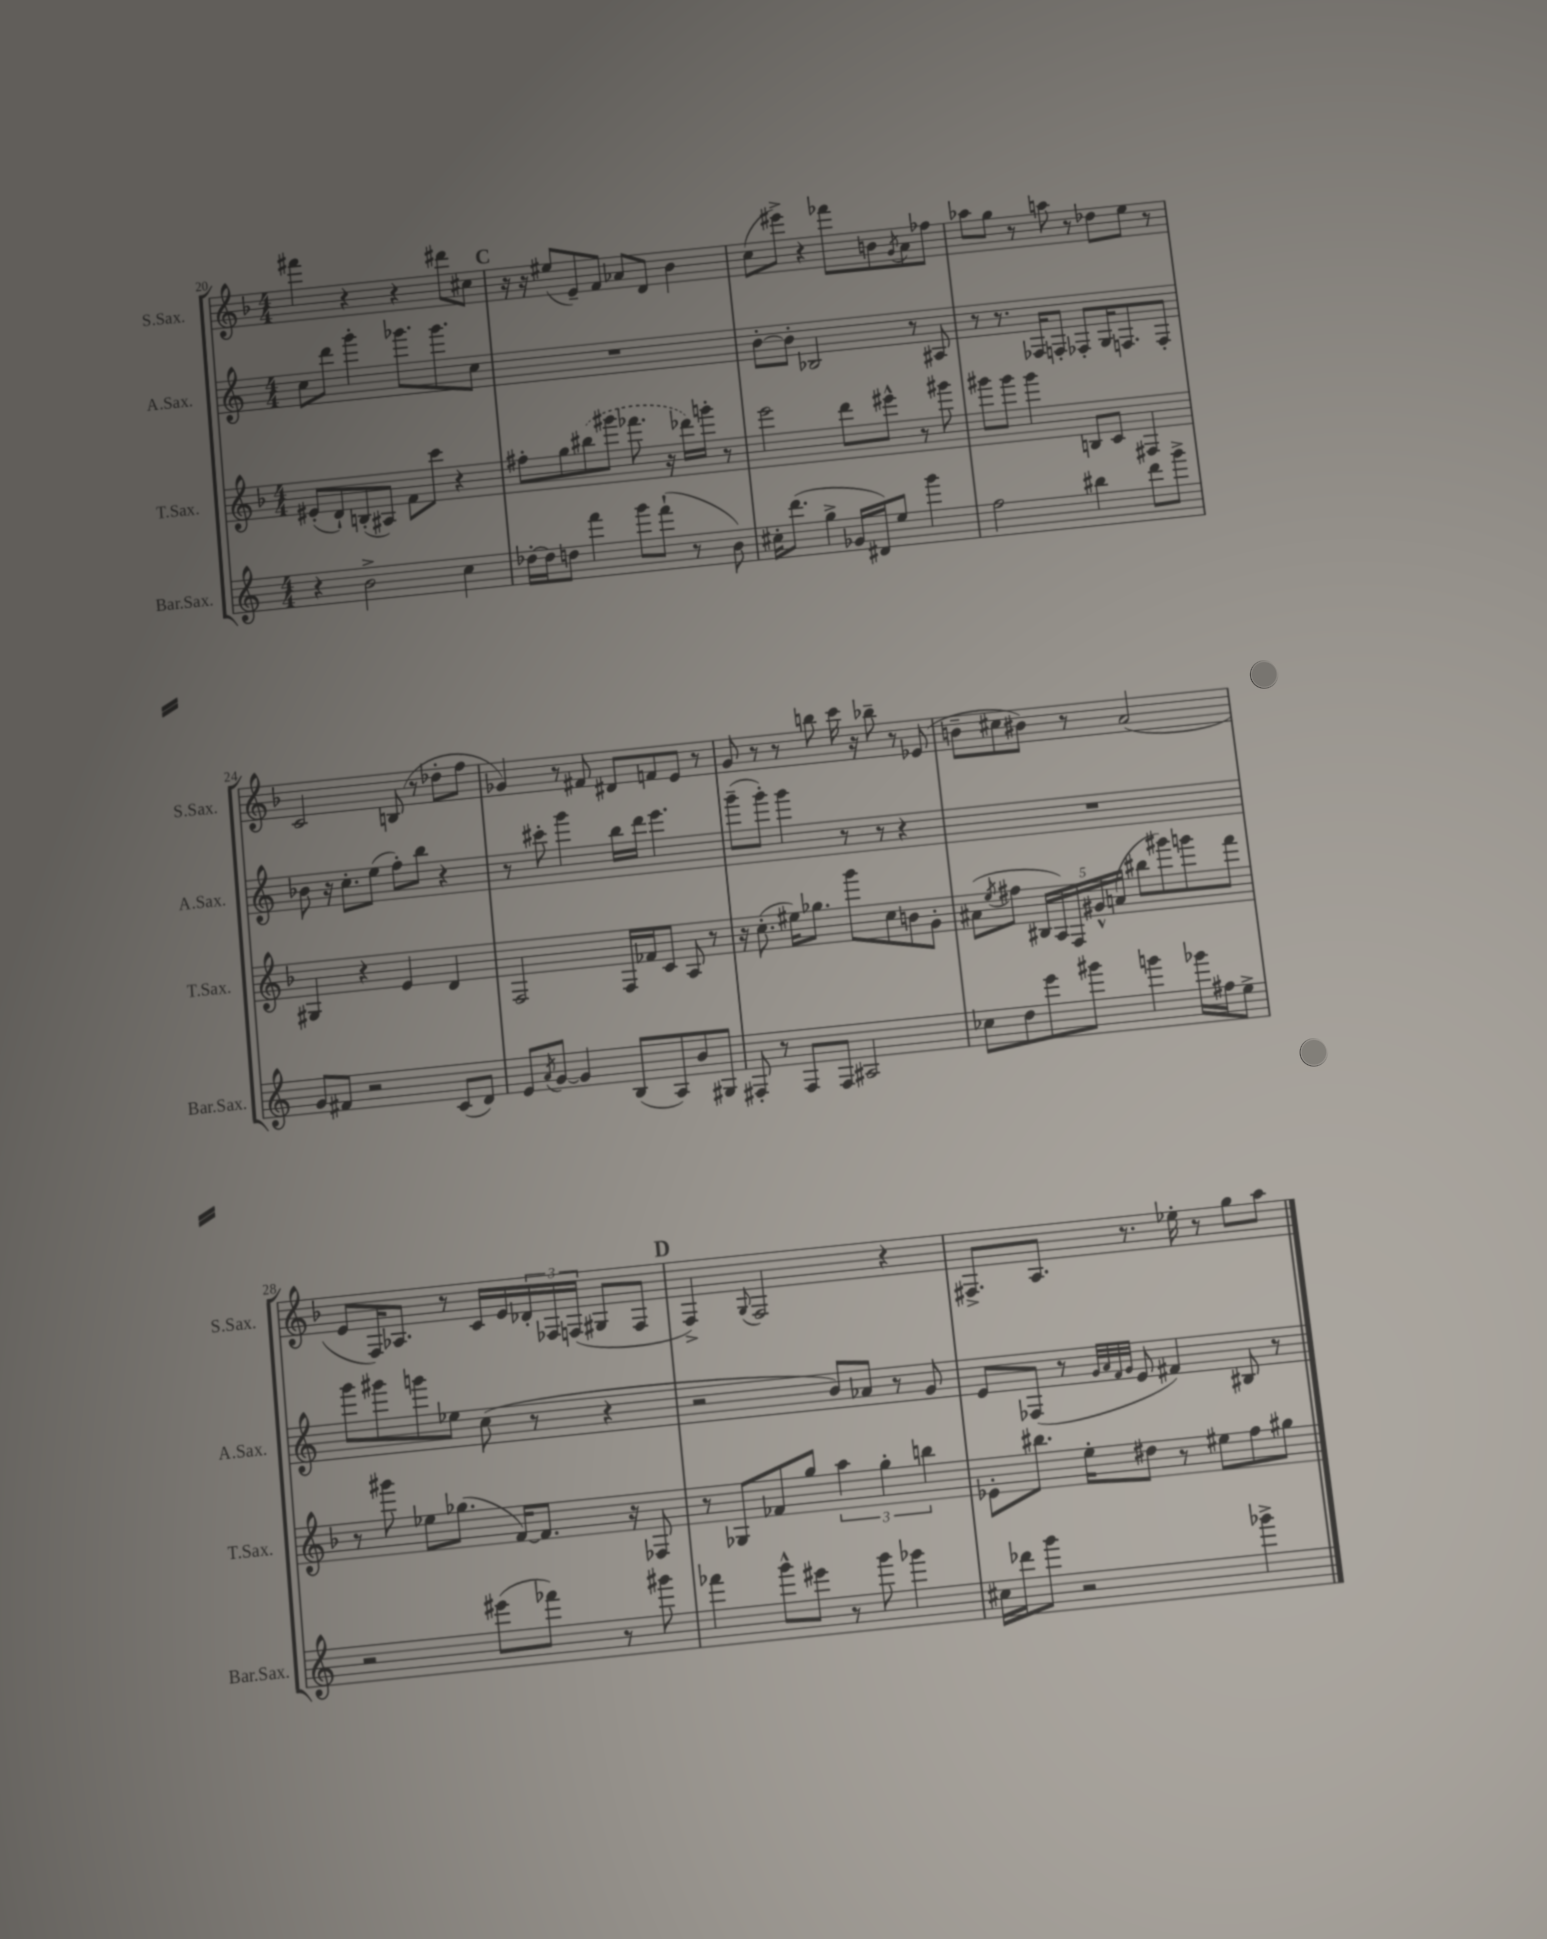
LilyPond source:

<<
\new StaffGroup <<
\new Staff = "s0" \with { instrumentName = "S.Sax." shortInstrumentName = "S.Sax." } {
    \clef treble \key f \major \numericTimeSignature \time 4/4
    fis'''4 r4 r4 dis'''8 cis''8 |
    \mark \markup { \bold "C" } r16 r16 eis''8( e'8--) f'8 aes'8 d'8 bes'4 |
    c''8( eis'''8->) r4 fes'''8 b'8 \acciaccatura { g'8 } a'8 fes''8 |
    aes''8 g''8 r8 a''8 r8 des''8 e''8 r8 |
    c'2 b8( r8 des''8-. f''8 |
    ges'4) r8 fis'8 dis'8 f'8 e'8 r8 |
    g'8 r8 r8 b''8 c'''16 r16 bes''8-- r8 ees'8( |
    b'8-- cis''8 bis'8) r8 a'2( |
    e'8 f16) aes8. r8 c'16 e'16 \tuplet 3/2 { des'16-. fes16 f16( } gis8 f8 |
    \mark \markup { \bold "D" } f4->) \appoggiatura { g8 } f2 r4 |
    fis8.-> a8. r8. ees''16-. r8 g''8 a''8 \bar "|." |
}
\new Staff = "s1" \with { instrumentName = "A.Sax." shortInstrumentName = "A.Sax." } {
    \clef treble \key c \major \numericTimeSignature \time 4/4
    c''8 d'''8 g'''4-. ges'''8. ges'''8. c''8 |
    \mark \markup { \bold "C" } R1 |
    b'8~-. b'8-. bes2 r8 ais8 |
    r8 r8. fes16 f8-. fes8-. g16 f8. f8-. |
    bes'8 r16 c''8.-. e''8( f''8-.) b''8 r4 |
    r8 cis'''8-. g'''4 b''16 d'''16 e'''4. |
    g'''8--( g'''8-.) g'''4 r8 r8 r4 |
    R1 |
    g'''8 gis'''8 g'''8 ees''8 c''8( r8 r4 |
    \mark \markup { \bold "D" } r2 b'8) aes'8 r8 g'8 |
    e'8 fes8( r8 \grace { g'32 a'32 f'32 g'32 } e'8 fis'4) bis8 r8 \bar "|." |
}
\new Staff = "s2" \with { instrumentName = "T.Sax." shortInstrumentName = "T.Sax." } {
    \clef treble \key f \major \numericTimeSignature \time 4/4
    eis'8-.( d'8-!) b8-.( ais8) f'8 c'''8 r4 |
    \mark \markup { \bold "C" } fis''8-. g''8 \once \slurDashed bis''8( gis'''8 fes'''8. r16 des'''16) g'''16-. r8 |
    e'''2 d'''8 eis'''8-^ r8 gis'''8 |
    gis'''8 gis'''8 gis'''4 b8 c'8 fis4 |
    gis4 r4 e'4 d'4 |
    f2 f16 fes'16 c'8 a8 r8 |
    r16 c''8.-.( eis''16) ges''8. g'''8 c''8 b'8 g'8-. |
    ais'8( \acciaccatura { e''8 } fis''8 \tuplet 5/4 { bis16 a16) f16 gis'16-^ a'16( } bis''8 gis'''8) g'''8 f'''8 |
    r8 gis'''8 ees''8 ges''8.( f'16~) f'8. r16 fes8 |
    \mark \markup { \bold "D" } r8 ges8 fes'8 g''8 \tuplet 3/2 { a''4 g''4-. b''4 } |
    ees'8-. bis''8. e''16-. dis''8 r8 eis''8 f''8 gis''8 \bar "|." |
}
\new Staff = "s3" \with { instrumentName = "Bar.Sax." shortInstrumentName = "Bar.Sax." } {
    \clef treble \key c \major \numericTimeSignature \time 4/4
    r4 b'2-> c''4 |
    \mark \markup { \bold "C" } des''16~-. des''16 d''8 f'''4 g'''8 f'''8-!( r8 b'8) |
    cis''16-. d'''8.( g''4-> ges'16 dis'16) e''8 g'''4 |
    f''2 bis''4 d'''8 g'''8-> |
    g'8 fis'8 r2 c'8( d'8) |
    e'8 \acciaccatura { a'8 } g'8~ g'4 b8( a8) b'8 gis8 |
    fis8-. r8 fis8 fis8 ais2 |
    ces''8 d''8 e'''8 gis'''8 g'''4 ges'''16 fis''16 e''8-> |
    r2 eis'''8( fes'''8) r8 gis'''8 |
    \mark \markup { \bold "D" } fes'''4 g'''8-^ eis'''8 r8 g'''8 ges'''4 |
    cis''16 des'''16 g'''8 r2 ges'''4-> \bar "|." |
}
>>
>>
\layout { \context { \Score currentBarNumber = #20 } }
